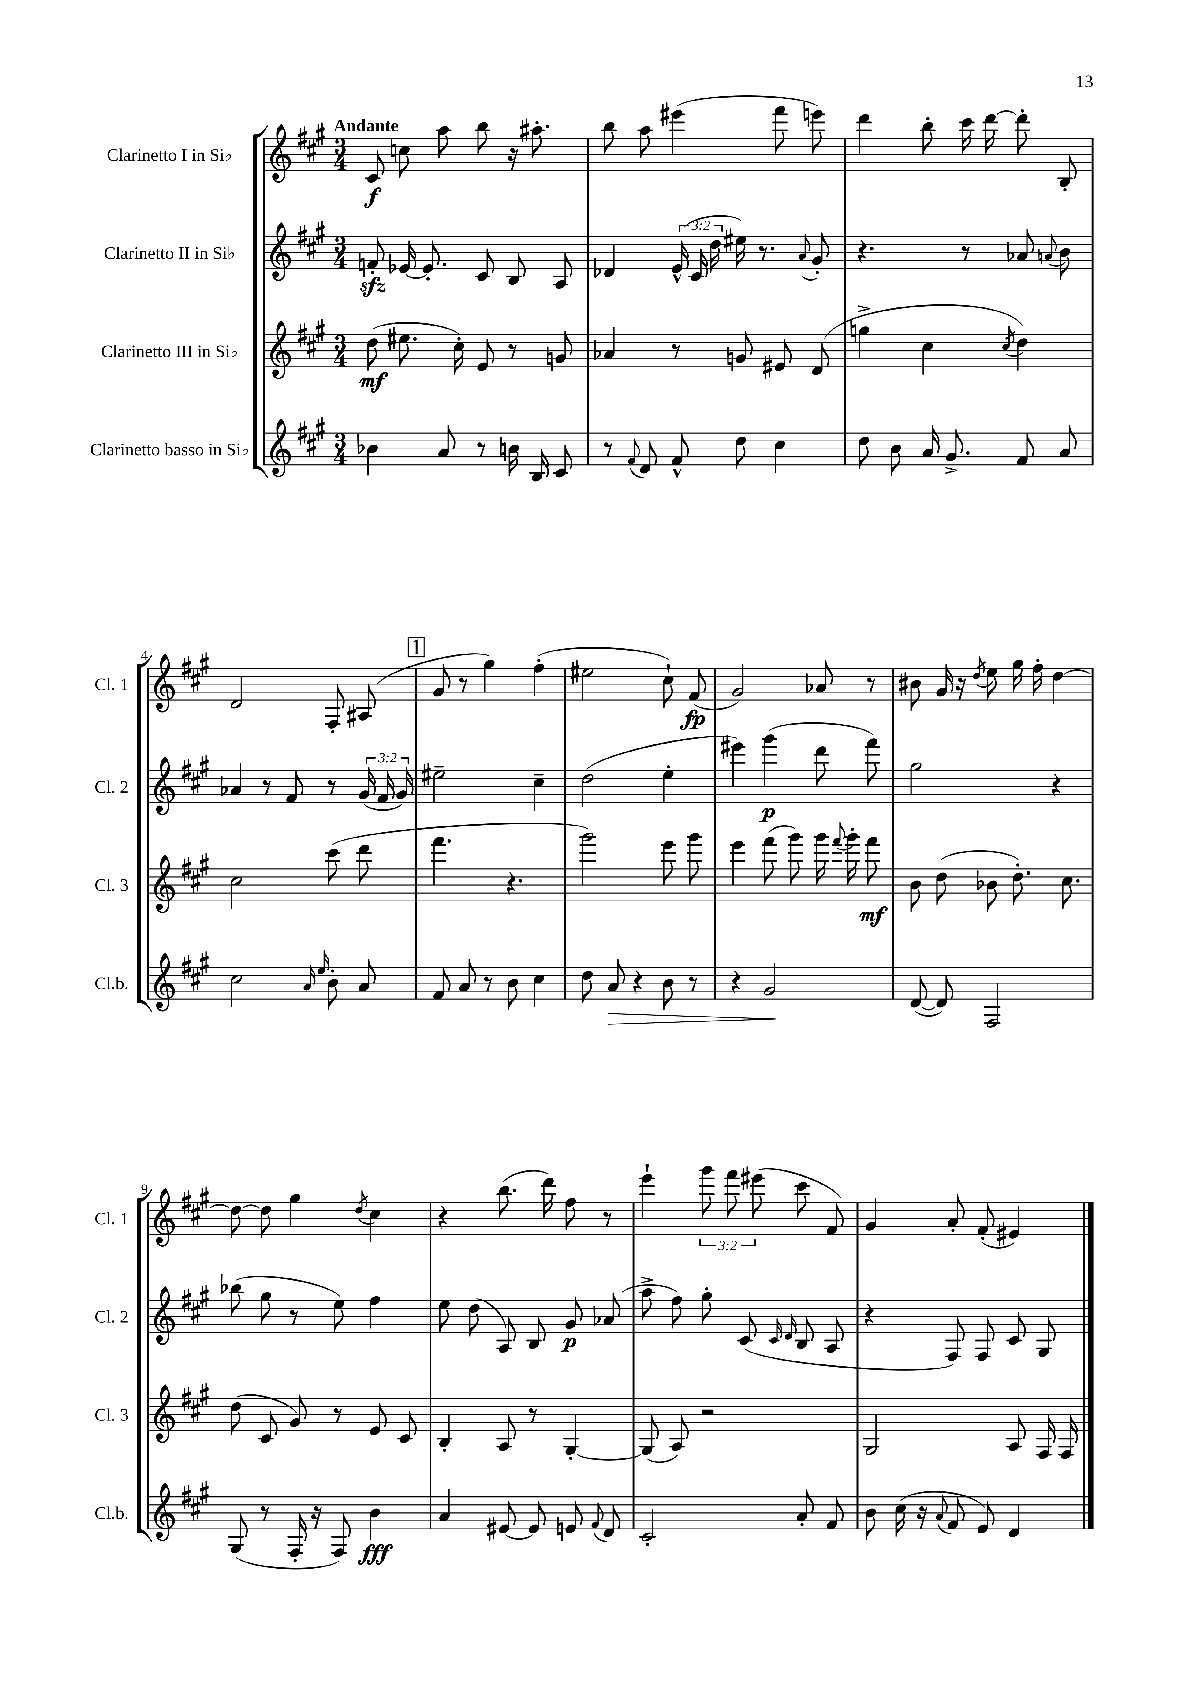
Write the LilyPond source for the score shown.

<<
\new StaffGroup <<
\new Staff = "s0" \with { instrumentName = "Clarinetto I in Sib" shortInstrumentName = "Cl. 1" } {
    \clef treble \key a \major \numericTimeSignature \time 3/4 \override Staff.TupletNumber.text = #tuplet-number::calc-fraction-text \tempo "Andante"
    \autoBeamOff cis'8\f c''8 a''8 b''8 r16 ais''8.-. |
    b''8 a''8 eis'''4( fis'''8 e'''8) |
    d'''4 b''8-. cis'''16 d'''16~ d'''8-. b8-. |
    d'2 fis8-. ais8( |
    \mark \markup { \box "1" } gis'8 r8 gis''4) fis''4-.( |
    eis''2 cis''8-!) fis'8\fp( |
    gis'2) aes'8 r8 |
    bis'8 gis'16 r16 \acciaccatura { d''8 } e''8 gis''16 fis''16-. d''4~ |
    d''8~ d''8 gis''4 \acciaccatura { d''8 } cis''4 |
    r4 b''8.( d'''16) fis''8 r8 |
    e'''4-! \tuplet 3/2 { gis'''8 fis'''8 eis'''8( } cis'''8 fis'8) |
    gis'4 a'8-. fis'8-.( eis'4) \bar "|." |
}
\new Staff = "s1" \with { instrumentName = "Clarinetto II in Sib" shortInstrumentName = "Cl. 2" } {
    \clef treble \key a \major \numericTimeSignature \time 3/4 \override Staff.TupletNumber.text = #tuplet-number::calc-fraction-text
    \autoBeamOff f'8-.\sfz ees'16~ ees'8.-. cis'8 b8 a8 |
    des'4 \tuplet 3/2 { e'16-^( cis'16 d''16 } eis''16) r8. \appoggiatura { a'8 } gis'8-. |
    r4. r8 aes'8 \appoggiatura { a'8 } b'8 |
    aes'4 r8 fis'8 r8 \tuplet 3/2 { gis'16( fis'16 gis'16) } |
    \mark \markup { \box "1" } eis''2-- cis''4-- |
    d''2( e''4-. |
    eis'''4) gis'''4\p( d'''8 fis'''8) |
    gis''2 r4 |
    bes''8( gis''8 r8 e''8) fis''4 |
    e''8 d''8( a8) b8 gis'8\p aes'8( |
    a''8-> fis''8) gis''8-. cis'8( \grace { cis'16 d'16 } b8 a8 |
    r4 fis8) fis8 cis'8 gis8 \bar "|." |
}
\new Staff = "s2" \with { instrumentName = "Clarinetto III in Sib" shortInstrumentName = "Cl. 3" } {
    \clef treble \key a \major \numericTimeSignature \time 3/4
    \autoBeamOff d''8\mf( eis''8. cis''16-.) e'8 r8 g'8 |
    aes'4 r8 g'8 eis'8 d'8( |
    g''4-> cis''4 \acciaccatura { cis''8 } d''4) |
    cis''2 cis'''8( d'''8 |
    \mark \markup { \box "1" } fis'''4. r4. |
    gis'''2) e'''8 gis'''8 |
    e'''4 fis'''8( gis'''8) gis'''16 \appoggiatura { fis'''8 } gis'''16-. fis'''8\mf |
    b'8 d''8( bes'8 d''8.-.) cis''8. |
    d''8( cis'8 gis'8) r8 e'8 cis'8 |
    b4-. a8 r8 gis4~-. |
    gis8( a8) r2 |
    gis2 a8 fis16 fis16 \bar "|." |
}
\new Staff = "s3" \with { instrumentName = "Clarinetto basso in Sib" shortInstrumentName = "Cl.b." } {
    \clef treble \key a \major \numericTimeSignature \time 3/4
    \autoBeamOff bes'4 a'8 r8 b'16 b16 cis'8 |
    r8 \appoggiatura { fis'8 } d'8 fis'8-^ d''8 cis''4 |
    d''8 b'8 a'16 gis'8.-> fis'8 a'8 |
    cis''2 \grace { a'16 e''16 } b'8-. a'8 |
    \mark \markup { \box "1" } fis'8 a'8 r8 b'8 cis''4 |
    d''8 a'8\> r4 b'8 r8 |
    r4 gis'2\! |
    d'8~( d'8) fis2 |
    gis8( r8 fis16-. r16 fis8) b'4\fff |
    a'4 eis'8~ eis'8 e'8 \appoggiatura { fis'8 } d'8 |
    cis'2-. a'8-. fis'8 |
    b'8 cis''16( r16 \appoggiatura { a'8 } fis'8 e'8) d'4 \bar "|." |
}
>>
>>
